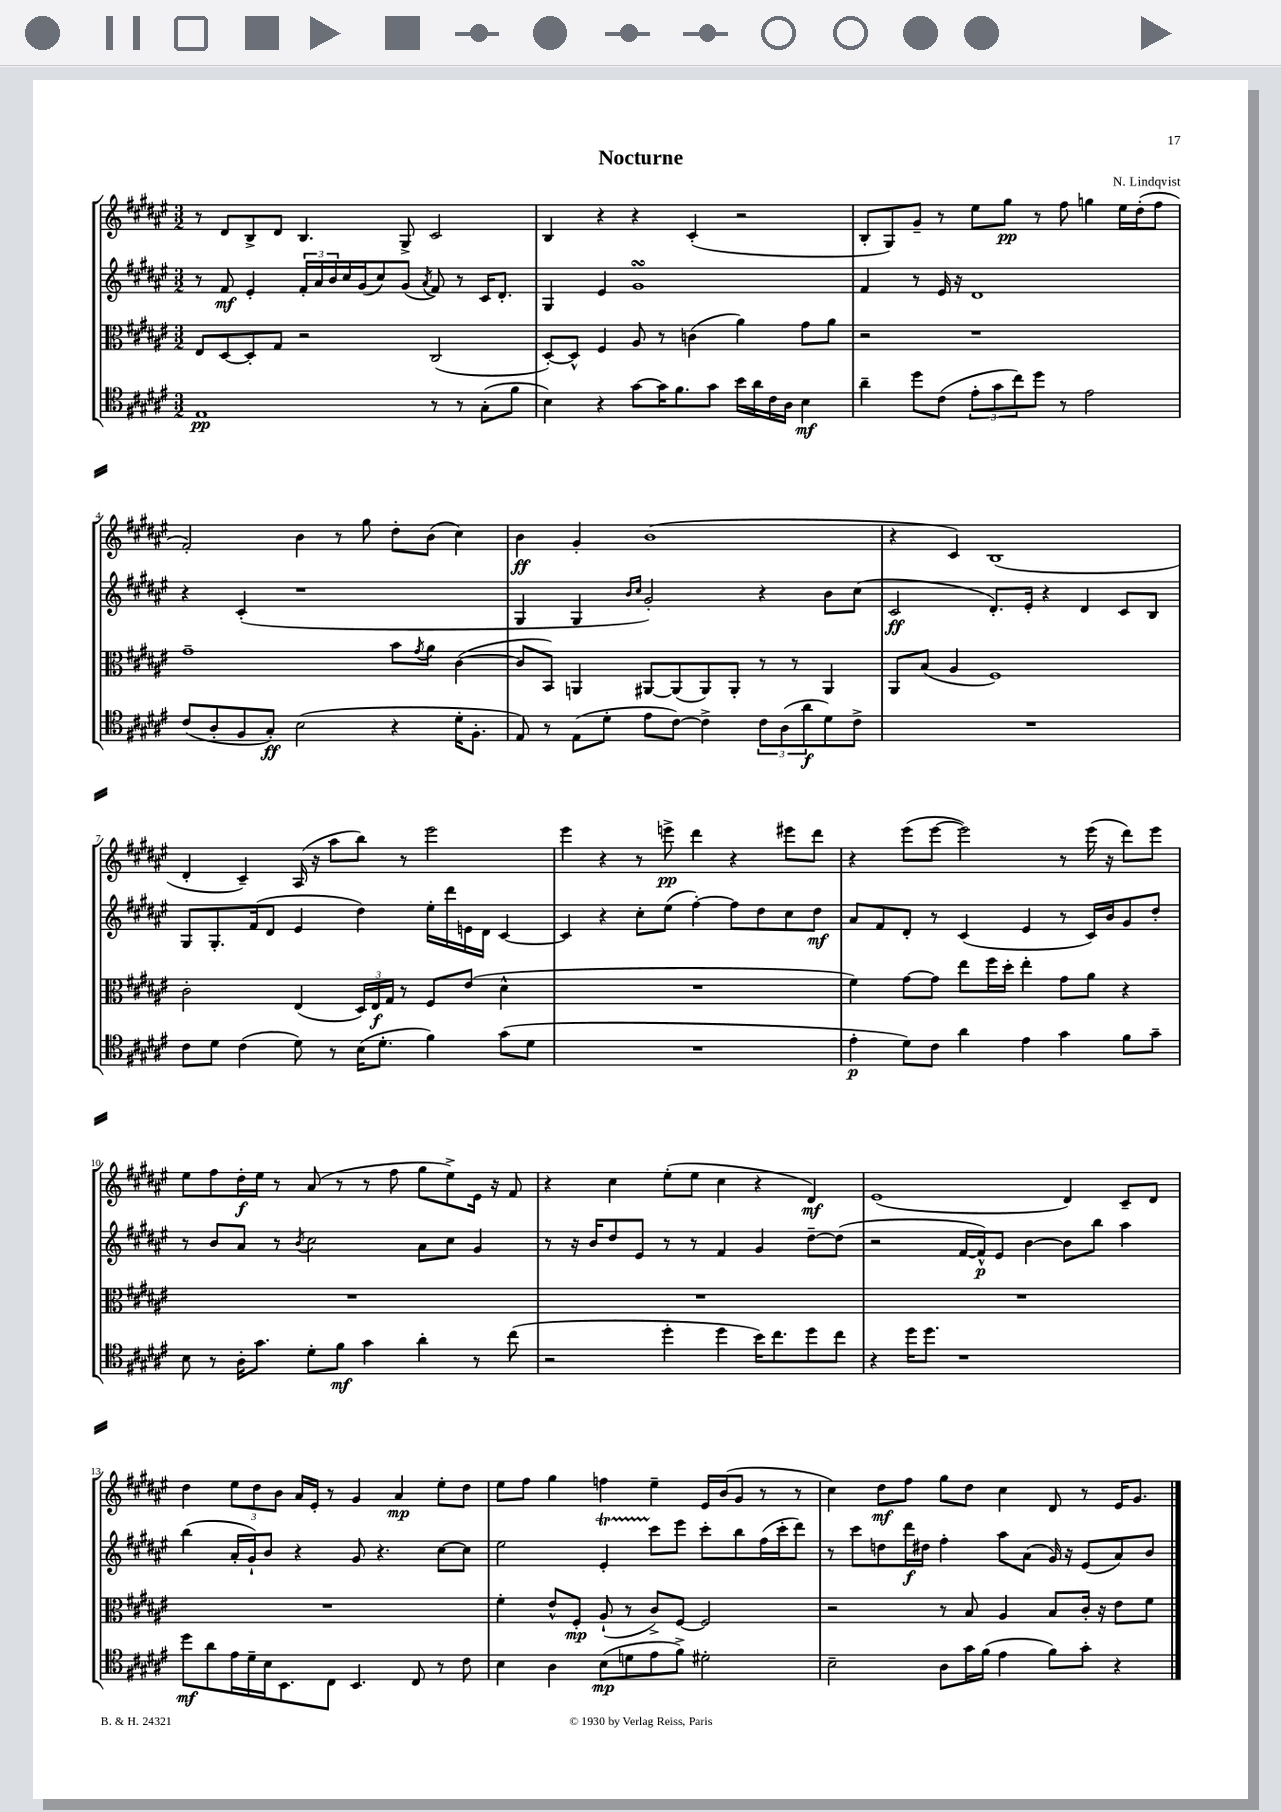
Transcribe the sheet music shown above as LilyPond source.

\header { title = "Nocturne" composer = "N. Lindqvist" }
<<
\new StaffGroup <<
\new Staff = "s0" {
    \clef treble \key fis \major \numericTimeSignature \time 3/2
    r8 dis'8 b8-> dis'8 b4. gis8-> cis'2 |
    b4 r4 r4 cis'4-.( r2 |
    b8-. gis8) gis'8-- r8 eis''8 gis''8\pp r8 fis''8 g''4 eis''16 dis''16-.( fis''8 |
    fis'2-.) b'4 r8 gis''8 dis''8-. b'8( cis''4) |
    b'4\ff gis'4-. b'1( |
    r4 cis'4) b1( |
    dis'4-. cis'4--) ais16( r16 ais''8 b''8) r8 eis'''2 |
    eis'''4 r4 r8 e'''8->\pp dis'''4 r4 eis'''8 dis'''8 |
    r4 eis'''8( eis'''8~ eis'''2) r8 eis'''16( r16 dis'''8) eis'''8 |
    eis''8 fis''8 dis''16-.\f eis''16 r8 ais'8( r8 r8 fis''8 gis''8 eis''8->) eis'16 r16 fis'8 |
    r4 cis''4 eis''8-.( eis''8 cis''4 r4 dis'4\mf) |
    eis'1( dis'4) cis'8-- dis'8 |
    dis''4 \tuplet 3/2 { eis''8 dis''8 b'8 } ais'16 eis'16-. r8 gis'4 ais'4\mp eis''8-. dis''8 |
    eis''8 fis''8 gis''4 f''4 eis''4-- eis'16 b'16( gis'8 r8 r8 |
    cis''4) dis''8\mf fis''8 gis''8 dis''8 cis''4 dis'8 r8 eis'16 gis'8. \bar "|." |
}
\new Staff = "s1" {
    \clef treble \key fis \major \numericTimeSignature \time 3/2
    r8 fis'8\mf eis'4-. \tuplet 3/2 { fis'16-. ais'16 b'16 } cis''16 gis'16( cis''8) gis'8( \acciaccatura { ais'8 } fis'8) r8 cis'16 dis'8.-. |
    gis4 eis'4 gis'1\turn |
    fis'4 r8 eis'16 r16 dis'1 |
    r4 cis'4-.( r1 |
    gis4 gis4 \grace { b'16 cis''16 } gis'2-.) r4 b'8 cis''8( |
    cis'2\ff dis'8.-.) eis'16-. r4 dis'4 cis'8 b8 |
    gis8 gis8.-. fis'16( dis'8 eis'4 dis''4) eis''16-. dis'''16 e'16 dis'16 cis'4~ |
    cis'4 r4 cis''8-. eis''8( fis''4~-.) fis''8 dis''8 cis''8 dis''8\mf |
    ais'8 fis'8 dis'8-. r8 cis'4( eis'4 r8 cis'16) b'16 gis'8 dis''8-. |
    r8 b'8 ais'8 r8 \acciaccatura { b'8 } cis''2 ais'8 cis''8 gis'4 |
    r8 r16 b'16 dis''8 eis'8 r8 r8 fis'4 gis'4 dis''8~-- dis''8( |
    r2 fis'16~ fis'16-^\p) eis'8 b'4~ b'8 b''8 ais''4 |
    b''4( ais'16-. gis'16-!) b'8 r4 gis'8 r4. cis''8~ cis''8 |
    eis''2 eis'4-.\startTrillSpan cis'''8\stopTrillSpan eis'''8 cis'''8-. b''8 fis''16( cis'''16-. dis'''8) |
    r8 cis'''8 d''8 dis'''16\f dis''16 fis''4-. ais''8 ais'8( gis'16) r16 eis'8( ais'8) b'8 \bar "|." |
}
\new Staff = "s2" {
    \clef alto \key fis \major \numericTimeSignature \time 3/2
    eis8 dis8~ dis8-. gis8 r2 cis2( |
    dis8~-.) dis8-^ fis4 ais8 r8 c'4( ais'4) gis'8 ais'8 |
    r2 r1 |
    gis'1-- b'8 \acciaccatura { gis'8 } ais'8 cis'4~( |
    cis'8 b,8) a,4 ais,8~ ais,8( ais,8) ais,8-. r8 r8 ais,4 |
    ais,8 b8( ais4 fis1) |
    cis'2-. eis4( \tuplet 3/2 { dis16) eis16\f gis16 } r8 fis8 eis'8( dis'4-^ |
    R1. |
    fis'4) gis'8~ gis'8 eis''8 fis''16 dis''16-. eis''4-. gis'8 ais'8 r4 |
    R1. |
    R1. |
    R1. |
    R1. |
    fis'4-. eis'8-^ fis8-.\mp ais8-!( r8 cis'8->) fis8~ fis2 |
    r2 r8 b8 ais4 b8 cis'16-. r16 eis'8 fis'8 \bar "|." |
}
\new Staff = "s3" {
    \clef tenor \key fis \major \numericTimeSignature \time 3/2
    eis1\pp r8 r8 gis8-.( fis'8 |
    b4) r4 gis'8~ gis'16 fis'8. gis'8 b'16 ais'16 cis'16 ais16 b4\mf |
    ais'4-- dis''8 cis'8( \tuplet 3/2 { eis'8-. gis'8 cis''8) } dis''8 r8 eis'2 |
    cis'8( ais8-. fis8 gis8-.\ff) b2( r4 dis'16-. fis8.-. |
    eis8) r8 eis8( dis'8-. eis'8 cis'8~) cis'4-> \tuplet 3/2 { cis'8 ais8( ais'8\f } dis'8) cis'8-> |
    R1. |
    cis'8 dis'8 cis'4( dis'8) r8 b16( dis'8.-. fis'4) gis'8( dis'8 |
    R1. |
    eis'4-.\p dis'8) cis'8 ais'4 eis'4 gis'4 fis'8 gis'8-- |
    b8 r8 ais16-. gis'8. dis'8-. fis'8\mf gis'4 ais'4-. r8 cis''8( |
    r2 dis''4-. dis''4 b'16) cis''8. dis''8 cis''8 |
    r4 dis''16 dis''8. r1 |
    dis''8\mf ais'8 eis'16 dis'16-- b16 b,8. cis8 b,4. cis8 r8 cis'8 |
    b4 ais4 b8\mp( d'8 eis'8 fis'8->) dis'2-. |
    b2-- ais8 gis'16 fis'16( eis'4 fis'8) gis'8-. r4 \bar "|." |
}
>>
>>
